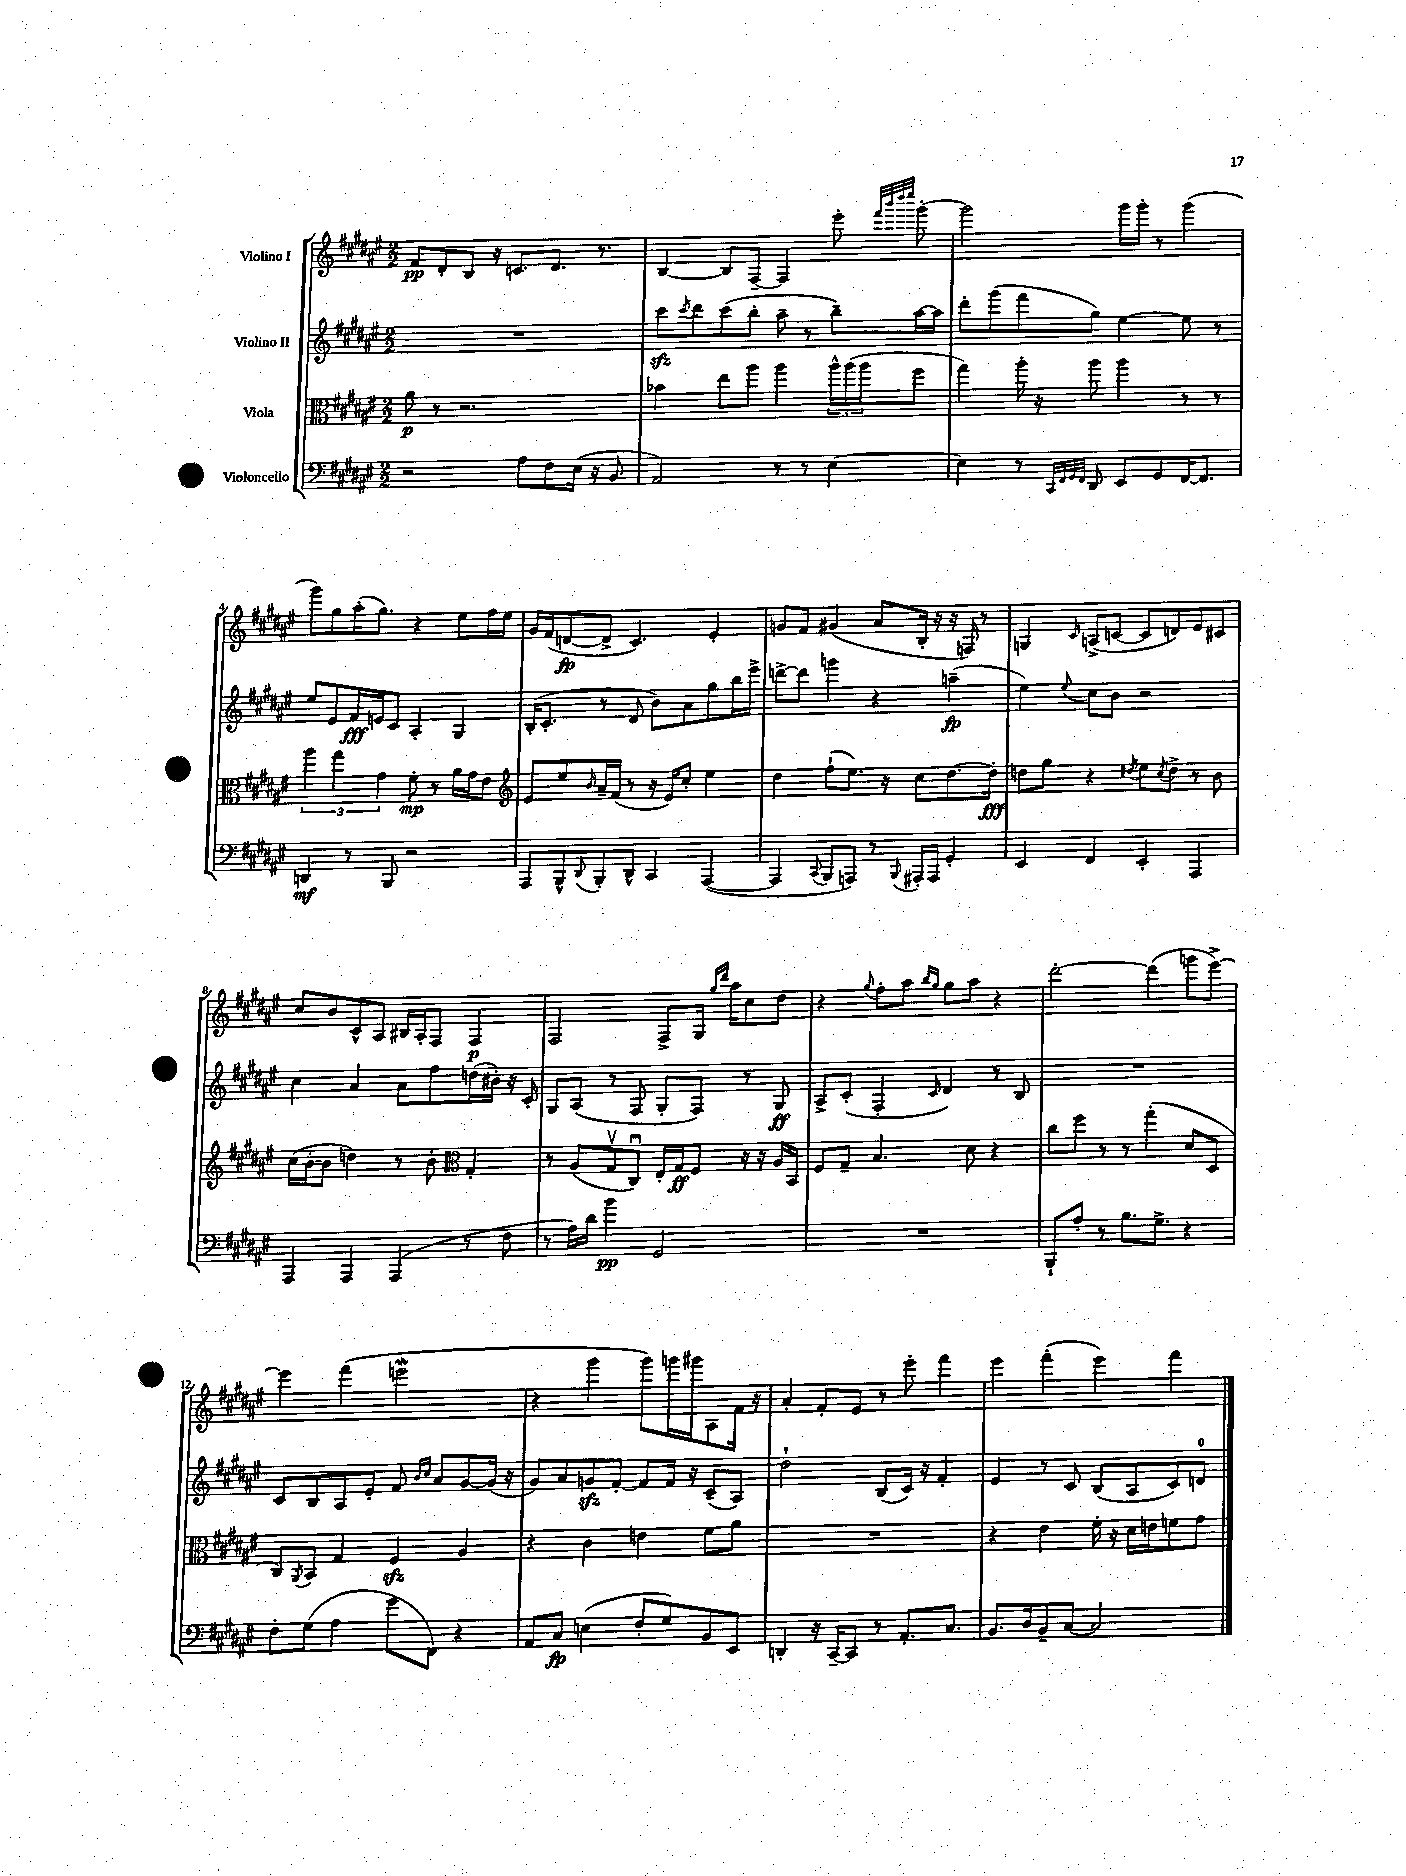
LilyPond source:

<<
\new StaffGroup <<
\new Staff = "s0" \with { instrumentName = "Violino I" } {
    \clef treble \key fis \major \numericTimeSignature \time 2/2
    fis'8\pp dis'8-. b8 r16 c'8. dis'8. r8. |
    b4~ b8 fis8~-- fis4 eis'''8-. \grace { fis'''32 b'''32 dis''''32 eis''''32 } gis'''8~-. |
    gis'''2 gis'''16 gis'''16-. r8 gis'''4( |
    gis'''8) gis''8 ais''16-.( gis''8.) r4 eis''8 fis''16 eis''16 |
    gis'16 fis'16( d'8~\fp d'8-> cis'4.) eis'4-. |
    g'8 fis'8 gis'4( ais'8 b16-. r16 r16 f16) r8 |
    g4 \grace { cis'16 } a8->( c'8~ c'8 d'8) eis'8 cis'8 |
    cis''8 b'8 cis'8-^ ais8 bis16 ais16-. fis8 fis4\p |
    fis2 fis8-> gis16 \grace { gis''16 dis'''16 } ais''16 cis''8 dis''8 |
    r4 \appoggiatura { gis''8 } fis''8-. ais''8 \grace { b''16 gis''16 } gis''8 ais''8 r4 |
    dis'''2~-. dis'''4( g'''8 eis'''8~->) |
    eis'''4 fis'''4( e'''2\mordent |
    r4 gis'''4 gis'''8) g'''16 gis'''16 ais8 fis'16 r16 |
    ais'4-. fis'8-. eis'8 r8 eis'''8-. fis'''4 |
    eis'''4 fis'''4-.( eis'''4) fis'''4 \bar "|." |
}
\new Staff = "s1" \with { instrumentName = "Violino II" } {
    \clef treble \key fis \major \numericTimeSignature \time 2/2
    R1 |
    cis'''8\sfz \acciaccatura { cis'''8 } dis'''8 cis'''8( b''8-. ais''8-- r8 b''8--) ais''16~ ais''16 |
    dis'''8-. gis'''8( fis'''8 gis''8) eis''4~ eis''8 r8 |
    eis''8 eis'8 fis'16\fff e'16 cis'8 ais4-. gis4 |
    b16-.( cis'8.-. r8 dis'8 b'8) ais'8 gis''8 b''16 eis'''16-> |
    d'''8~-> d'''8 g'''4 r4 a''4--\fp( |
    eis''4) \appoggiatura { eis''8 } cis''8 b'8 r2 |
    cis''4 ais'4 ais'8 fis''8 d''16( bis'16-.) r16 cis'16-. |
    gis8 ais8( r8 fis8 gis8-. fis8) r8 gis8\ff |
    ais8-> cis'8-.( fis4-. \grace { cis'16 } dis'4) r8 b8 |
    R1 |
    cis'8 b8 ais8 eis'8-. fis'8 \grace { b'16 cis''16 } ais'8 gis'8~ gis'16( r16 |
    gis'8) ais'8 g'8\sfz fis'8~-. fis'8 fis'16 r16 cis'8--( ais8) |
    dis''2-! b8( cis'16) r16 fis'4-. |
    eis'4 r8 cis'8 b8( ais8 cis'8) d'8-0 \bar "|." |
}
\new Staff = "s2" \with { instrumentName = "Viola" } {
    \clef alto \key fis \major \numericTimeSignature \time 2/2
    ais'8\p r8 r2. |
    bes'4 eis''8 ais''8 ais''4 \tuplet 3/2 { ais''16-^ ais''16( ais''16 } fis''8 |
    gis''4) ais''16-. r16 ais''8 ais''4 r8 r8 |
    \tuplet 3/2 { ais''4 gis''4 gis'4 } fis'8-.\mp r8 ais'16 gis'16 eis'8 |
    \clef treble eis'8 eis''8 \grace { b'16 } ais'16-- fis'16( r8 r16 eis'16) cis''8-. eis''4 |
    dis''4 fis''8-!( eis''8.) r16 cis''8 dis''8.~ dis''16-.\fff |
    d''8 gis''8 r4 \acciaccatura { dis''8 } eis''8 \acciaccatura { cis''8 } dis''8-> r8 b'8 |
    cis''16( b'16~-. b'8 d''4) r8 b'8-. \clef alto gis4-. |
    r8 ais8( gis8\upbow cis8\downbow) eis16-. gis16\ff fis8 r16 r16 ais16 b,16 |
    fis8 gis8-- b4. dis'8 r4 |
    cis''8 fis''8 r8 r8 gis''4-.( dis'8 dis8 |
    cis8) \acciaccatura { ais,8 } b,8 gis4 fis4\sfz ais4 |
    r4 cis'4 e'4 fis'8 ais'8 |
    R1 |
    r4 eis'4 fis'16-. r16 dis'16 e'16 f'8 gis'8 \bar "|." |
}
\new Staff = "s3" \with { instrumentName = "Violoncello" } {
    \clef bass \key fis \major \numericTimeSignature \time 2/2
    r2 ais8 fis8 eis16( r16 b,8 |
    ais,2) r8 r8 eis4~ |
    eis4 r8 \grace { cis,32 fis,32 gis,32 fis,32 } dis,8 eis,8 gis,8 fis,16~ fis,8. |
    d,4\mf r8 b,,8 r2 |
    ais,,8 b,,8-^ \appoggiatura { dis,8 } b,,8-. dis,8-^ cis,4 ais,,4~( |
    ais,,4 \appoggiatura { cis,8 } b,,8 a,,8) r8 \appoggiatura { b,,8 } ais,,16-. ais,,16 gis,4-. |
    eis,4 fis,4 eis,4-. ais,,4 |
    ais,,4 ais,,4 ais,,4( r8 fis8 |
    r8 ais16) dis'16 b'4\pp gis,2 |
    R1 |
    b,,8-! ais8-. r8 b8. gis8.-> r4 |
    fis8-. gis8( ais4 gis'8 fis,8) r4 |
    ais,8 cis8\fp e4( fis8-. gis8) b,8 eis,8 |
    d,4-. r16 cis,16~-- cis,8 r8 ais,8.-. cis8. |
    b,8. dis16 b,8-- cis8~ cis2 \bar "|." |
}
>>
>>
